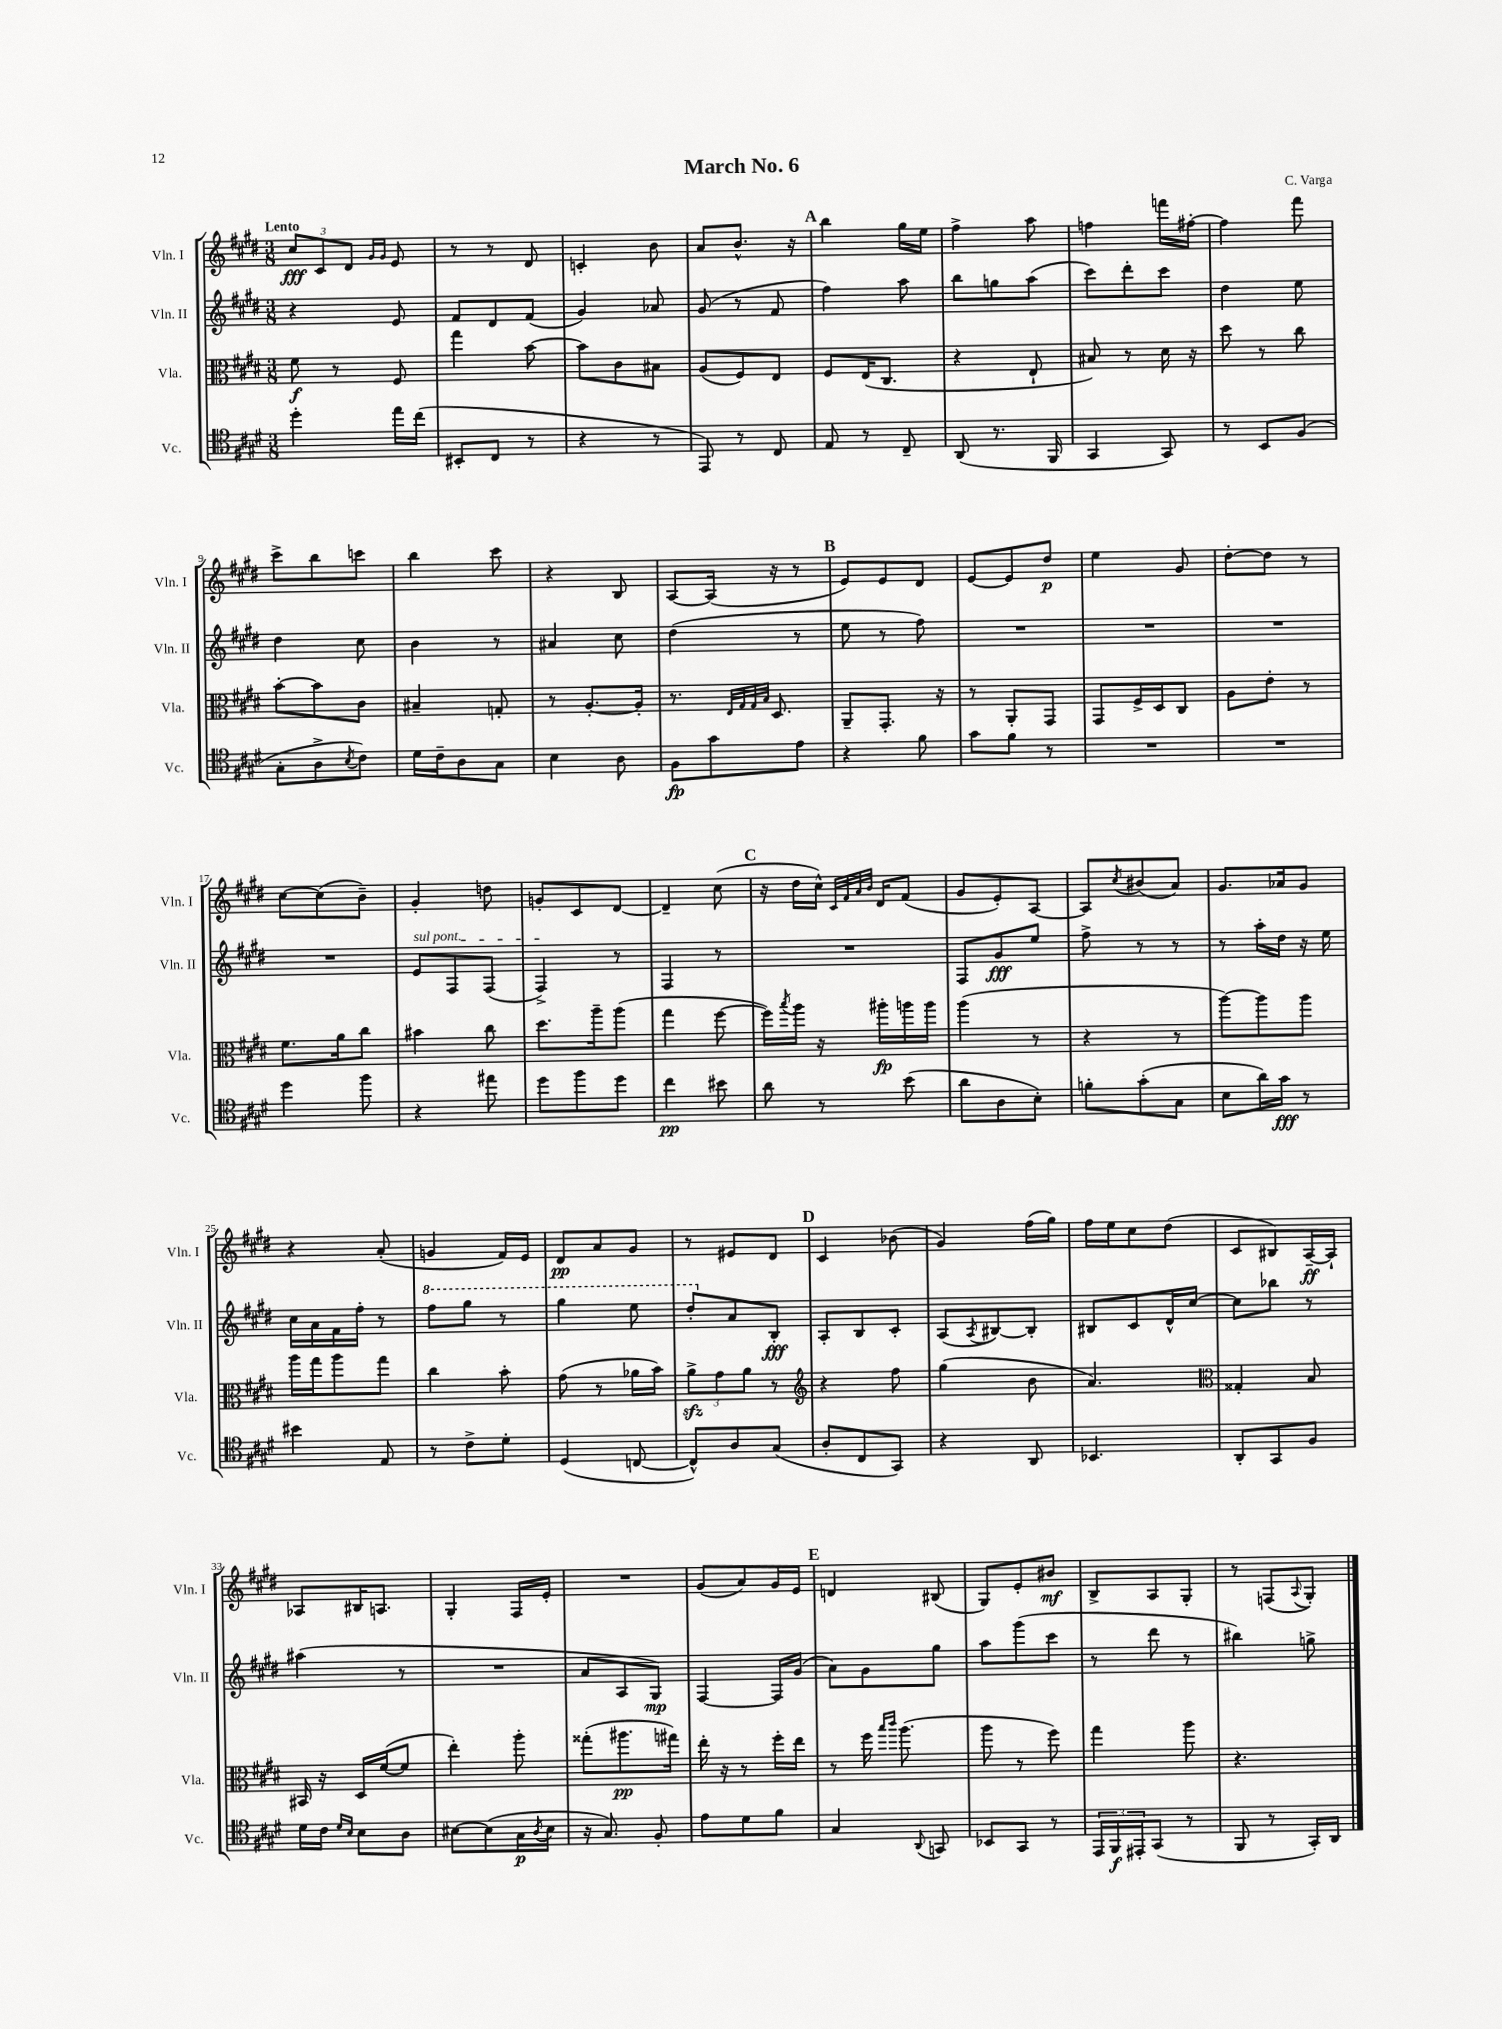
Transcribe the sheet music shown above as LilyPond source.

\header { title = "March No. 6" composer = "C. Varga" }
<<
\new StaffGroup <<
\new Staff = "s0" \with { instrumentName = "Vln. I" shortInstrumentName = "Vln. I" } {
    \clef treble \key e \major \numericTimeSignature \time 3/8 \tempo "Lento"
    \tuplet 3/2 { cis''8\fff cis'8 dis'8 } \grace { gis'16 gis'16 } e'8 |
    r8 r8 dis'8 |
    c'4-. b'8 |
    a'8 b'8.-^ r16 |
    \mark \markup { \bold "A" } b''4 gis''16 e''16 |
    fis''4-> a''8 |
    f''4 f'''16 fis''16~-. |
    fis''4 fis'''8 |
    cis'''8-> b''8 c'''8 |
    b''4 cis'''8 |
    r4 b8 |
    a8~ a16( r16 r8 |
    \mark \markup { \bold "B" } e'8) e'8 dis'8 |
    e'8~ e'8 dis''8\p |
    e''4 gis'8 |
    dis''8~-. dis''8 r8 |
    cis''8~ cis''8( b'8--) |
    gis'4-. d''8 |
    g'8-. cis'8 dis'8~ |
    dis'4-- cis''8( |
    \mark \markup { \bold "C" } r16 dis''16 cis''16-^) \grace { cis'32 fis'32 a'32 b'32 } dis'16 fis'8( |
    gis'8 e'8-.) a8~ |
    a8 \acciaccatura { cis''8 } bis'8( a'8) |
    gis'8. aes'16 gis'8 |
    r4 a'8-.( |
    g'4 fis'16) e'16 |
    dis'8\pp a'8 gis'8 |
    r8 eis'8 dis'8 |
    \mark \markup { \bold "D" } cis'4 bes'8( |
    gis'4) fis''16( gis''16) |
    fis''16 e''16 cis''8 dis''8( |
    cis'8 bis8) a16~--\ff a16-! |
    aes8 bis16 a8. |
    gis4-. fis16 e'16-. |
    R4. |
    gis'8( a'8) gis'16 e'16 |
    \mark \markup { \bold "E" } d'4 bis8( |
    gis8) e'8-. bis'8\mf |
    b8-> a8 gis8-. |
    r8 f8( \appoggiatura { a8 } gis8-.) \bar "|." |
}
\new Staff = "s1" \with { instrumentName = "Vln. II" shortInstrumentName = "Vln. II" } {
    \clef treble \key e \major \numericTimeSignature \time 3/8
    r4 e'8 |
    fis'8 dis'8 fis'8( |
    gis'4) aes'8 |
    gis'8( r8 fis'8 |
    \mark \markup { \bold "A" } fis''4) a''8 |
    b''8 g''8 a''8( |
    cis'''8) dis'''8-. cis'''8 |
    dis''4 e''8 |
    dis''4 cis''8 |
    b'4 r8 |
    ais'4 cis''8 |
    dis''4( r8 |
    \mark \markup { \bold "B" } e''8 r8 fis''8) |
    R4. |
    R4. |
    R4. |
    R4. |
    \once \override TextSpanner.bound-details.left.text = \markup { \italic "sul pont." } e'8\startTextSpan fis8 fis8( |
    fis4->\stopTextSpan) r8 |
    fis4 r8 |
    \mark \markup { \bold "C" } R4. |
    fis8 gis'8\fff e''8 |
    fis''8-> r8 r8 |
    r8 a''16-. dis''16 r16 e''16 |
    cis''16 a'16 fis'16 fis''16-. r8 |
    \ottava #1 fis'''8 gis'''8 r8 |
    gis'''4 e'''8 |
    dis'''8-. \ottava #0 a'8 b8-.\fff |
    \mark \markup { \bold "D" } a8-. b8 cis'8-. |
    a8( \acciaccatura { a8 } bis8~) bis8-. |
    bis8 cis'8 dis'16-^ cis''16~ |
    cis''8 bes''8 r8 |
    ais''4( r8 |
    R4. |
    a'8 a8 gis8\mp) |
    fis4~ fis16 gis'16( |
    \mark \markup { \bold "E" } a'8) gis'8 gis''8 |
    a''8 gis'''8( cis'''8 |
    r8 dis'''8 r8 |
    bis''4) g''8-> \bar "|." |
}
\new Staff = "s2" \with { instrumentName = "Vla." shortInstrumentName = "Vla." } {
    \clef alto \key e \major \numericTimeSignature \time 3/8
    fis'8\f r8 fis8 |
    gis''4 b'8~ |
    b'8 cis'8 bis8 |
    a8( fis8) e8 |
    \mark \markup { \bold "A" } fis8 e16( cis8. |
    r4 e8-! |
    bis8) r8 dis'16 r16 |
    dis''8 r8 cis''8 |
    b'8~-. b'8 cis'8 |
    bis4-- g8-. |
    r8 a8.~-. a16-. |
    r8. \grace { e32 gis32 gis32 b32 } dis8. |
    \mark \markup { \bold "B" } a,8-- gis,8.-. r16 |
    r8 a,8-. gis,8 |
    gis,8 fis16-> dis16 cis8 |
    a8 e'8-. r8 |
    fis'8. a'16 cis''8 |
    bis'4 cis''8 |
    dis''8. a''16-- a''8( |
    gis''4 fis''8~ |
    \mark \markup { \bold "C" } fis''16) \acciaccatura { b''8 } a''16 r16 ais''16-.\fp a''16 a''16 |
    a''4( r8 |
    r4 r8 |
    a''8~) a''8 a''8 |
    a''16 gis''16 a''8 gis''8 |
    cis''4 b'8-. |
    gis'8( r8 aes'16 b'16) |
    \tuplet 3/2 { a'8->\sfz gis'8 a'8 } r8 |
    \mark \markup { \bold "D" } \clef treble r4 fis''8 |
    gis''4( b'8 |
    a'4.) |
    \clef alto gisis4-. b8 |
    bis,16 r16 dis16 fis'16~( fis'8 |
    e''4-.) a''8-. |
    gisis''8-.( ais''8.\pp gis''16) |
    e''16-. r16 r8 fis''16-. e''16 |
    \mark \markup { \bold "E" } r8 fis''16 \grace { b''16 cis'''16 } a''8.( |
    a''8 r8 fis''8) |
    gis''4 a''8 |
    r4. \bar "|." |
}
\new Staff = "s3" \with { instrumentName = "Vc." shortInstrumentName = "Vc." } {
    \clef tenor \key e \major \numericTimeSignature \time 3/8
    dis''4-. e''16 cis''16( |
    bis,8-. cis8 r8 |
    r4 r8 |
    e,8) r8 cis8 |
    \mark \markup { \bold "A" } e8 r8 cis8-- |
    a,8( r8. fis,16 |
    gis,4 gis,8) |
    r8 b,8 fis8( |
    gis8-. a8-> \acciaccatura { b8 } cis'8) |
    dis'16 cis'16-- a8 gis8 |
    b4 a8 |
    fis8\fp gis'8 e'8 |
    \mark \markup { \bold "B" } r4 fis'8 |
    gis'8 fis'8 r8 |
    R4. |
    R4. |
    dis''4 fis''8 |
    r4 eis''8 |
    dis''8 fis''8 dis''8 |
    cis''4\pp bis'8 |
    \mark \markup { \bold "C" } a'8 r8 b'8( |
    a'8 a8 b8-.) |
    f'8-. gis'8-.( gis8 |
    b8 a'16) gis'16\fff r8 |
    bis'4 e8 |
    r8 cis'8-> dis'8-. |
    dis4( c8~ |
    c8-^) a8 gis8( |
    \mark \markup { \bold "D" } a8-. cis8 gis,8) |
    r4 a,8 |
    bes,4. |
    a,8-. gis,8 fis8 |
    dis'16 cis'16 \grace { dis'16 b16 } b8 a8 |
    bis8~ bis8( gis16\p \acciaccatura { a8 } bis16 |
    r16 gis8.) fis8-. |
    e'8 dis'8 fis'8 |
    \mark \markup { \bold "E" } gis4 \appoggiatura { a,8 } g,8 |
    bes,8 gis,8 r8 |
    \tuplet 3/2 { e,16 fis,16\f eis,16-. } gis,8( r8 |
    fis,8 r8 gis,16-.) a,16 \bar "|." |
}
>>
>>
